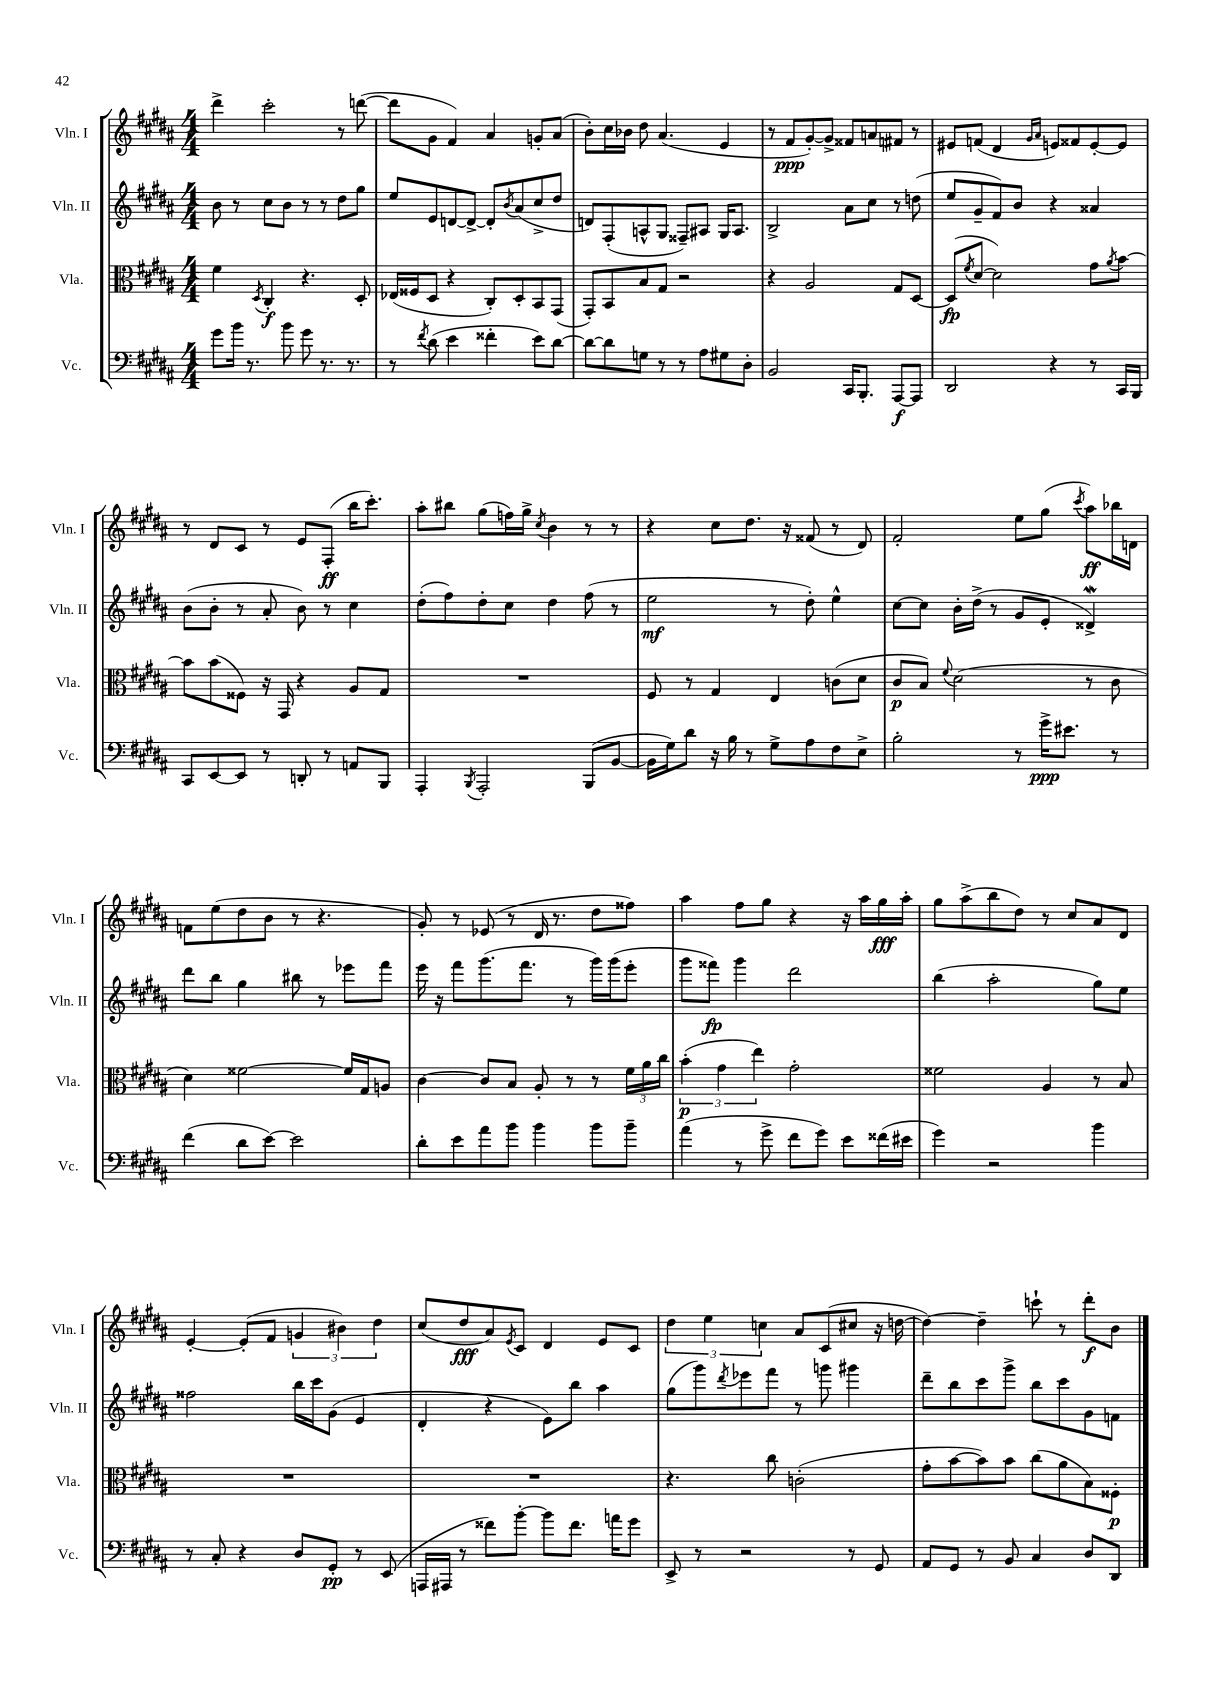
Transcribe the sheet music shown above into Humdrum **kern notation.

**kern	**kern	**kern	**kern
*staff4	*staff3	*staff2	*staff1
*clefF4	*clefC3	*clefG2	*clefG2
*k[f#c#g#d#a#]	*k[f#c#g#d#a#]	*k[f#c#g#d#a#]	*k[f#c#g#d#a#]
*M4/4	*M4/4	*M4/4	*M4/4
8g#	4f#	8b	4ddd#^
16b	.	8r	.
8.r	.	.	.
.	8qD#	.	.
.	4C#'	8cc#	2ccc#'
8b	.	8b	.
8g#	4.r	8r	.
8.r	.	8r	.
.	.	8dd#	8r
8.r	.	.	.
.	8D#'	8gg#	([8ddd
=	=	=	=
8r	(16E-	8ee	8ddd]
.	16F##	.	.
8qf#	.	.	.
(8d#	8D#	8e	8g#
4e	4r	[8d	4f#)
.	.	8d^_	.
4f##'	8C#')	8d']	4a#
.	.	8qb	.
.	8D#'	(8a#	.
8e)	8BB	8cc#^	8g'
[8d#	(8GG#	8dd#	(8a#
=	=	=	=
8d#_	8GG#')	8d)	8b')
8d#]	8BB	(8F#'	16cc#
.	.	.	16b-
8G	8B	8A^^	8dd#
8r	8G#	8G#	(4.a#
8r	2r	8F##~)	.
8A#	.	8A#	.
8G#	.	16G#	4e
.	.	8.A#	.
8D#'	.	.	.
=	=	=	=
2BB	4r	2B^	8r
.	.	.	8f#
.	2A#	.	[8g#')
.	.	.	8g#^]
16CC#	.	8a#	8f##
8.BBB'	.	.	.
.	.	8cc#	8a
[8AAA#	8G#	8r	8f#
8AAA#]	[8D#	(8dd	8r
=	=	=	=
2DD#	(8D#]	8ee	8e#
.	8qf#	.	.
.	[8d#	8g#~	(8f
.	2d#])	8f#)	4d#
.	.	8b	.
.	.	.	16qqg#
.	.	.	16qqa#
4r	.	4r	8e)
.	.	.	8f##
8r	8g#	4a##	[8e'
.	8qa#	.	.
16CC#	[8b	.	8e]
16BBB	.	.	.
=	=	=	=
8CC#	8b]	(8b	8r
[8EE	(8b	8b'	8d#
8EE]	8F##)	8r	8c#
8r	16r	8a#'	8r
.	16GG#	.	.
8DD'	4r	8b)	8e
8r	.	8r	(8F#'
8AA	8A#	4cc#	16bb
.	.	.	8.ccc#')
8BBB	8G#	.	.
=	=	=	=
4AAA#'	1r	(8dd#'	8aa#'
.	.	8ff#)	8bb#
8qBBB	.	.	.
2AAA#'	.	8dd#'	(8gg#
.	.	8cc#	16ff)
.	.	.	16gg#^
.	.	.	8qcc#
.	.	4dd#	4b
(8BBB	.	(8ff#	8r
[8BB	.	8r	8r
=	=	=	=
16BB]	8F#	2ee	4r
16G#)	.	.	.
8d#	8r	.	.
16r	4G#	.	8cc#
16B	.	.	.
8r	.	.	8.dd#
8G#^	4E	8r	.
.	.	.	16r
8A#	.	8dd#')	(8f##
8F#	(8c	4ee^^	8r
8E^	8d#	.	8d#)
=	=	=	=
2B'	8c#	[8cc#	2f#'
.	8B)	8cc#]	.
.	8qqf#	.	.
.	(2d#	16b'	.
.	.	(16dd#^	.
.	.	8r	.
8r	.	8g#	8ee
16g#^	.	8e'	(8gg#
8.e#	.	.	.
.	.	.	8qccc#
.	8r	4d##^)	8aa#)
8r	8c#	.	16bb-
.	.	.	16d
=	=	=	=
(4f#	4d#)	8ddd#	8f
.	.	8bb	(8ee
8d#	[2f##	4gg#	8dd#
[8e)	.	.	8b
2e]	.	8bb#	8r
.	.	8r	4.r
.	16f##]	8eee-	.
.	16G#	.	.
.	8A	8fff#	.
=	=	=	=
8d#'	[4c#	16eee	8g#')
.	.	16r	.
8e	.	8fff#	8r
8a#	8c#]	(8.ggg#	(8e-
8b	8B	.	8r
.	.	8.fff#	.
4b	8A#'	.	16d#
.	.	.	8.r
.	8r	8r	.
8b	8r	16ggg#)	8dd#
.	.	(16ggg#	.
8b~	24f#	8eee'	8ff##)
.	24a#	.	.
.	24cc#	.	.
=	=	=	=
(4a#	(6b'	8ggg#	4aa#
.	.	8fff##)	.
.	6g#	.	.
8r	.	4ggg#	8ff#
.	6ee)	.	.
8g#^	.	.	8gg#
8f#	2g#'	2ddd#	4r
8g#)	.	.	.
8e	.	.	16r
.	.	.	16aa#
(16f##	.	.	16gg#
16e#	.	.	16aa#'
=	=	=	=
4g#)	2f##	(4bb	8gg#
.	.	.	(8aa#^
2r	.	2aa#'	8bb
.	.	.	8dd#)
.	4A#	.	8r
.	.	.	8cc#
4b	8r	8gg#)	8a#
.	8B	8ee	8d#
=	=	=	=
8r	1r	2ff##	[4e'
8C#'	.	.	.
4r	.	.	(8e']
.	.	.	8f#
8D#	.	16bb	6g
.	.	16ccc#	.
8GG#'	.	(8g#	.
.	.	.	6b#)
8r	.	4e	.
.	.	.	6dd#
(8EE	.	.	.
=	=	=	=
16AAA	1r	4d#'	(8cc#
16AAA#	.	.	.
8r	.	.	8dd#
8f##)	.	4r	8a#)
.	.	.	8qe
[8b'	.	.	8c#
8b]	.	8e)	4d#
8.f##	.	8bb	.
.	.	4aa#	8e
16a	.	.	.
8g#	.	.	8c#
=	=	=	=
8EE^	4.r	(8gg#	6dd#
8r	.	8ggg#)	.
.	.	.	6ee
.	.	8qddd#	.
2r	.	8eee-	.
.	.	.	6cc
.	8cc#	8fff#	.
.	(2c'	8r	8a#
.	.	8ggg	(8c#
8r	.	4ggg#	8cc#
8GG#	.	.	16r
.	.	.	[16dd
=	=	=	=
8AA#	8g#'	8ddd#~	4dd_)
8GG#	[8b	8bb	.
8r	8b])	8ccc#	4dd~]
8BB	8b	8ggg#^	.
4C#	(8cc#	8bb	8ccc`
.	8a#	8ccc#	8r
8D#	8B)	8g#	8ddd#'
8DD#	8F##'	8f	8b
==	==	==	==
*-	*-	*-	*-
